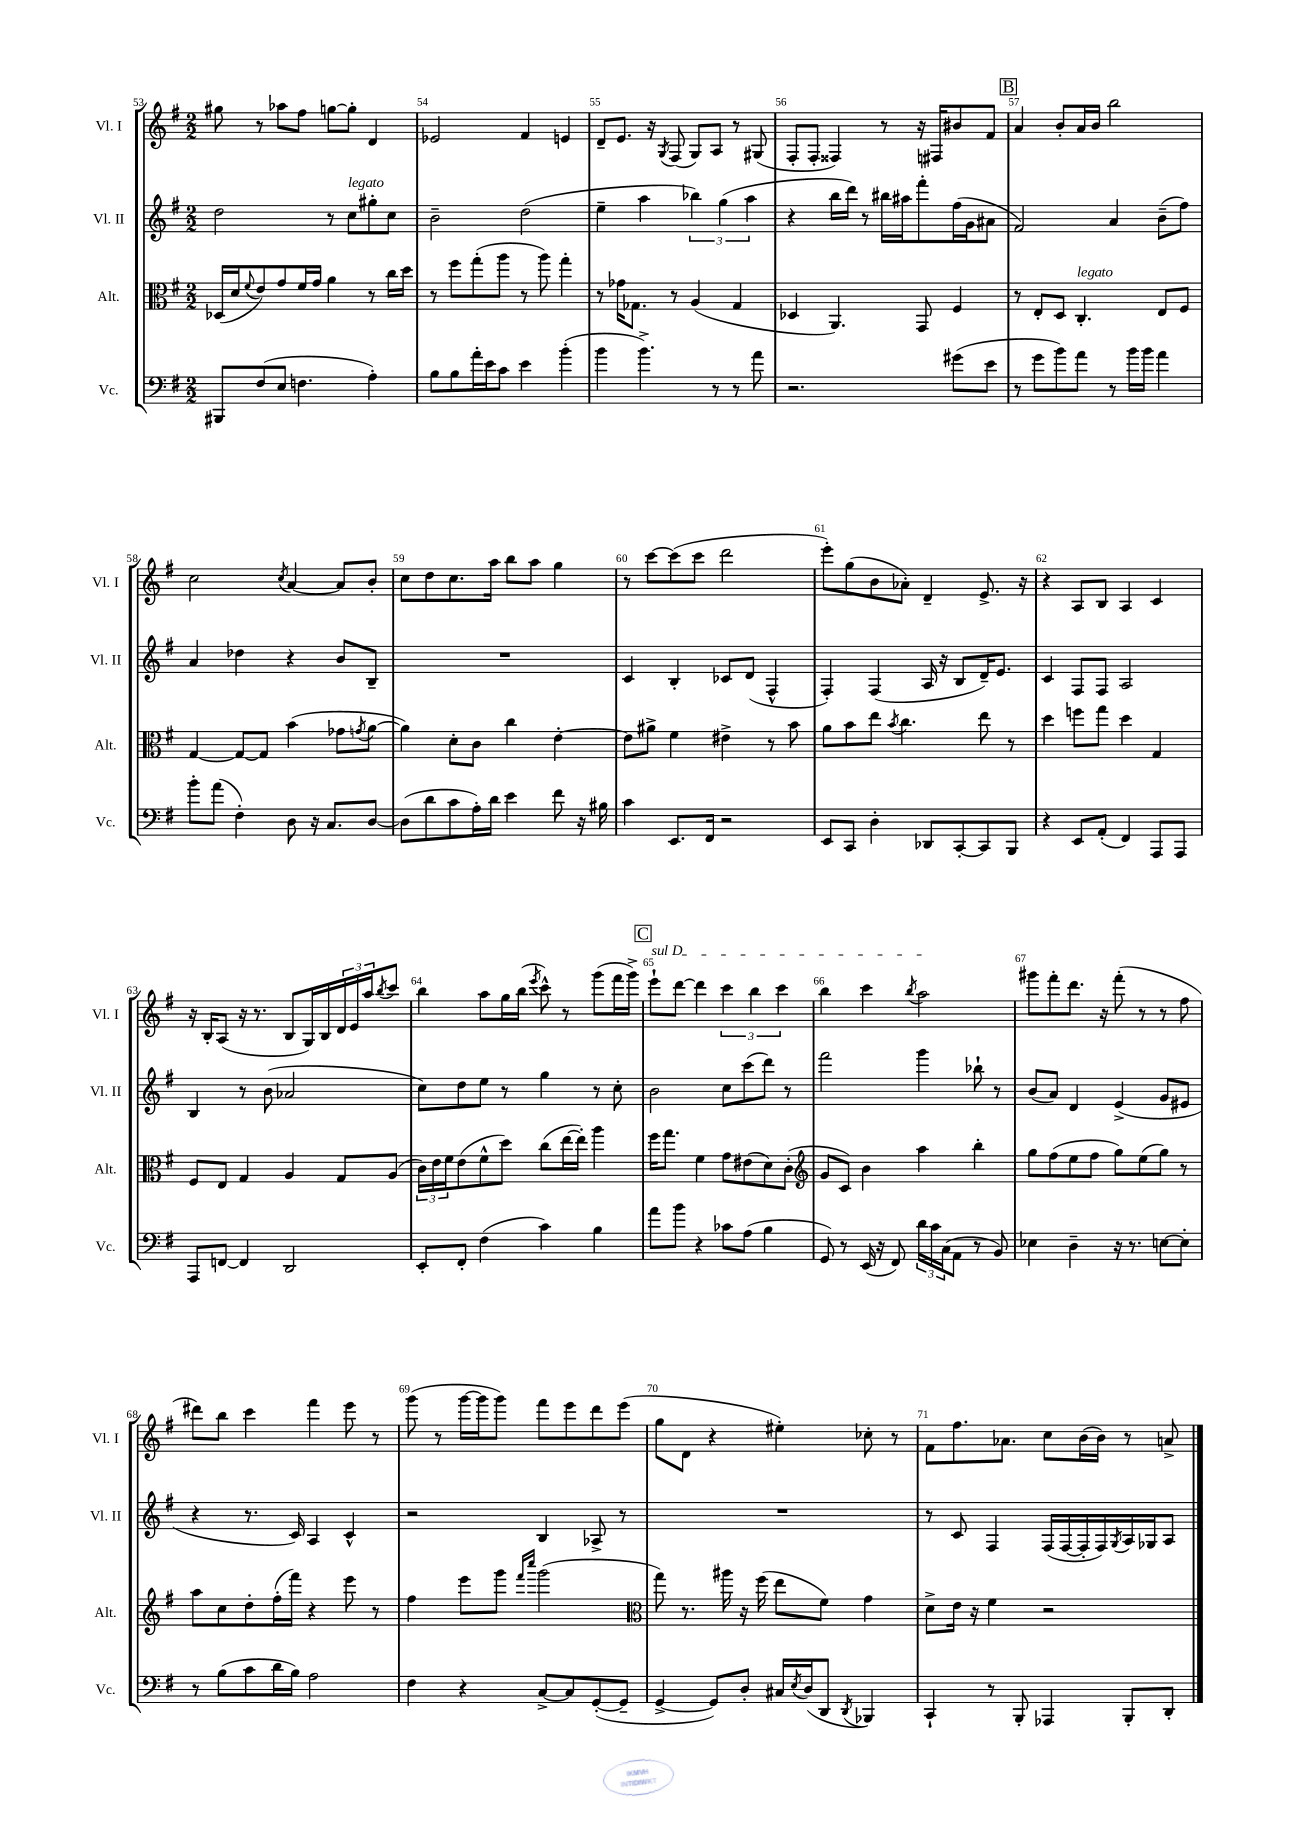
<<
\new StaffGroup <<
\new Staff = "s0" \with { instrumentName = "Vl. I" shortInstrumentName = "Vl. I" } {
    \clef treble \key g \major \numericTimeSignature \time 2/2
    gis''8 r8 aes''8 fis''8 g''8~ g''8-. d'4 |
    ees'2 fis'4 e'4 |
    d'8-- e'8. r16 \acciaccatura { g8 } fis8( g8) a8 r8 gis8( |
    fis8-. fis8-. fisis4) r8 r16 fis16 bis'8 fis'8 |
    \mark \markup { \box "B" } a'4 b'8-. a'16 b'16 b''2 |
    c''2 \acciaccatura { c''8 } a'4~ a'8 b'8-. |
    c''8 d''8 c''8. a''16 b''8 a''8 g''4 |
    r8 c'''8~ c'''8( c'''8 d'''2 |
    e'''8-.) g''8( b'8 aes'8-.) d'4-- e'8.-> r16 |
    r4 a8 b8 a4 c'4 |
    r16 b16-. a8( r16 r8. b8 g16) b16 \tuplet 3/2 { d'16 e'16 a''16 } \acciaccatura { b''8 } c'''8 |
    b''4 a''8 g''16 b''16( \acciaccatura { e'''8 } c'''8-^) r8 g'''8( fis'''16 g'''16->) |
    \mark \markup { \box "C" } \once \override TextSpanner.bound-details.left.text = \markup { \italic "sul D" } e'''8-!\startTextSpan d'''8~ d'''4 \tuplet 3/2 { c'''4 b''4 c'''4 } |
    b''4 c'''4 \acciaccatura { b''8 } a''2\stopTextSpan |
    gis'''8 fis'''8-. d'''8. r16 fis'''8-.( r8 r8 fis''8 |
    dis'''8) b''8 c'''4 fis'''4 e'''8 r8 |
    g'''8( r8 g'''16~ g'''16 g'''8) fis'''8 e'''8 d'''8 e'''8( |
    g''8 d'8 r4 eis''4-.) ces''8-. r8 |
    fis'8 fis''8. aes'8. c''8 b'16( b'16) r8 a'8-> \bar "|." |
}
\new Staff = "s1" \with { instrumentName = "Vl. II" shortInstrumentName = "Vl. II" } {
    \clef treble \key g \major \numericTimeSignature \time 2/2
    d''2 r8 c''8^\markup { \italic "legato" } gis''8-. c''8 |
    b'2-- d''2( |
    e''4-- a''4 \tuplet 3/2 { bes''4) g''4( a''4 } |
    r4 b''16 d'''16) r8 bis''16 ais''16 fis'''8-. fis''16( g'16 ais'8 |
    \mark \markup { \box "B" } fis'2) a'4 b'8--( fis''8) |
    a'4 des''4 r4 b'8 b8-- |
    R1 |
    c'4 b4-. ces'8 d'8( fis4-^ |
    fis4-.) fis4( a16 r16 b8 d'16--) e'8. |
    c'4 fis8 fis8 a2 |
    b4 r8 b'8( aes'2 |
    c''8) d''8 e''8 r8 g''4 r8 c''8-. |
    \mark \markup { \box "C" } b'2 c''8 c'''8( d'''8) r8 |
    fis'''2 g'''4 bes''8-! r8 |
    b'8( a'8) d'4 e'4->( g'8 eis'8 |
    r4 r8. c'16) a4 c'4-^ |
    r2 b4 aes8-> r8 |
    R1 |
    r8 c'8 fis4 fis16( fis16~ fis16-. fis16) \acciaccatura { g8 } a16 ges16 a8 \bar "|." |
}
\new Staff = "s2" \with { instrumentName = "Alt." shortInstrumentName = "Alt." } {
    \clef alto \key g \major \numericTimeSignature \time 2/2
    des16( d'16 \appoggiatura { fis'8 } e'8) g'8 fis'16 g'16 a'4 r8 c''16 d''16 |
    r8 fis''8 g''8-.( a''8 r8 a''8) g''4-. |
    r8 ges'16 ges8. r8 a4( ges4 |
    des4 a,4.) g,8 fis4 |
    \mark \markup { \box "B" } r8 e8-. d8 c4.-.^\markup { \italic "legato" } e8 fis8 |
    g4~ g8~ g8 b'4( ges'8 \acciaccatura { g'8 } a'8~ |
    a'4) d'8-. c'8 c''4 e'4~-. |
    e'8 ais'8-> fis'4 eis'4-> r8 b'8 |
    a'8 b'8 e''8 \acciaccatura { b'8 } c''4. e''8 r8 |
    d''4 f''8 g''8 d''4 g4 |
    fis8 e8 g4 a4 g8 a8( |
    \tuplet 3/2 { c'16) e'16 fis'16 } e'8( fis'8-^ d''8) c''8( e''16~ e''16-.) a''4 |
    \mark \markup { \box "C" } fis''16 g''8. fis'4 g'8 eis'8( d'8) c'8-.( |
    \clef treble g'8 c'8) b'4 a''4 b''4-. |
    g''8 fis''8( e''8 fis''8 g''8) e''8( g''8) r8 |
    a''8 c''8 d''8-. fis''16-.( fis'''16) r4 e'''8 r8 |
    fis''4 e'''8 g'''8 \grace { fis'''16 c''''16 } g'''2( |
    \clef alto g''8) r8. ais''16 r16 fis''16( e''8 fis'8) g'4 |
    d'8-> e'16 r16 fis'4 r2 \bar "|." |
}
\new Staff = "s3" \with { instrumentName = "Vc." shortInstrumentName = "Vc." } {
    \clef bass \key g \major \numericTimeSignature \time 2/2
    bis,,8 fis8( e8 f4. a4-.) |
    b8 b8 a'16-. e'16 c'8 e'4 b'4-.( |
    b'4 b'4.->) r8 r8 a'8 |
    r2. gis'8( e'8 |
    \mark \markup { \box "B" } r8 g'8 b'8) a'8 r8 b'16 b'16 a'4 |
    b'8-. a'8( fis4-.) d8 r16 c8. d8~ |
    d8( d'8 c'8 a16-.) d'16 e'4 fis'8 r16 bis16 |
    c'4 e,8. fis,16 r2 |
    e,8 c,8 d4-. des,8 c,8~-. c,8 b,,8 |
    r4 e,8 a,8-.( fis,4) a,,8 a,,8 |
    a,,8 f,8~ f,4 d,2 |
    e,8-. fis,8-. fis4( c'4) b4 |
    \mark \markup { \box "C" } a'8 b'8 r4 ces'8 a8( b4 |
    g,8) r8 e,16( r16 fis,8) \tuplet 3/2 { d'16 c'16 c16( } a,8 r8 b,8) |
    ees4 d4-- r16 r8. e8~ e8-. |
    r8 b8( c'8 d'16 b16) a2 |
    fis4 r4 c8~-> c8 g,8~-.( g,8-- |
    g,4~-> g,8) d8-. cis16 \acciaccatura { e8 } d16( d,8 \acciaccatura { d,8 } bes,,4) |
    c,4-! r8 b,,8-. aes,,4 b,,8-. d,8-. \bar "|." |
}
>>
>>
\layout { \context { \Score currentBarNumber = #53 \override BarNumber.break-visibility = ##(#f #t #t) barNumberVisibility = #all-bar-numbers-visible } }
